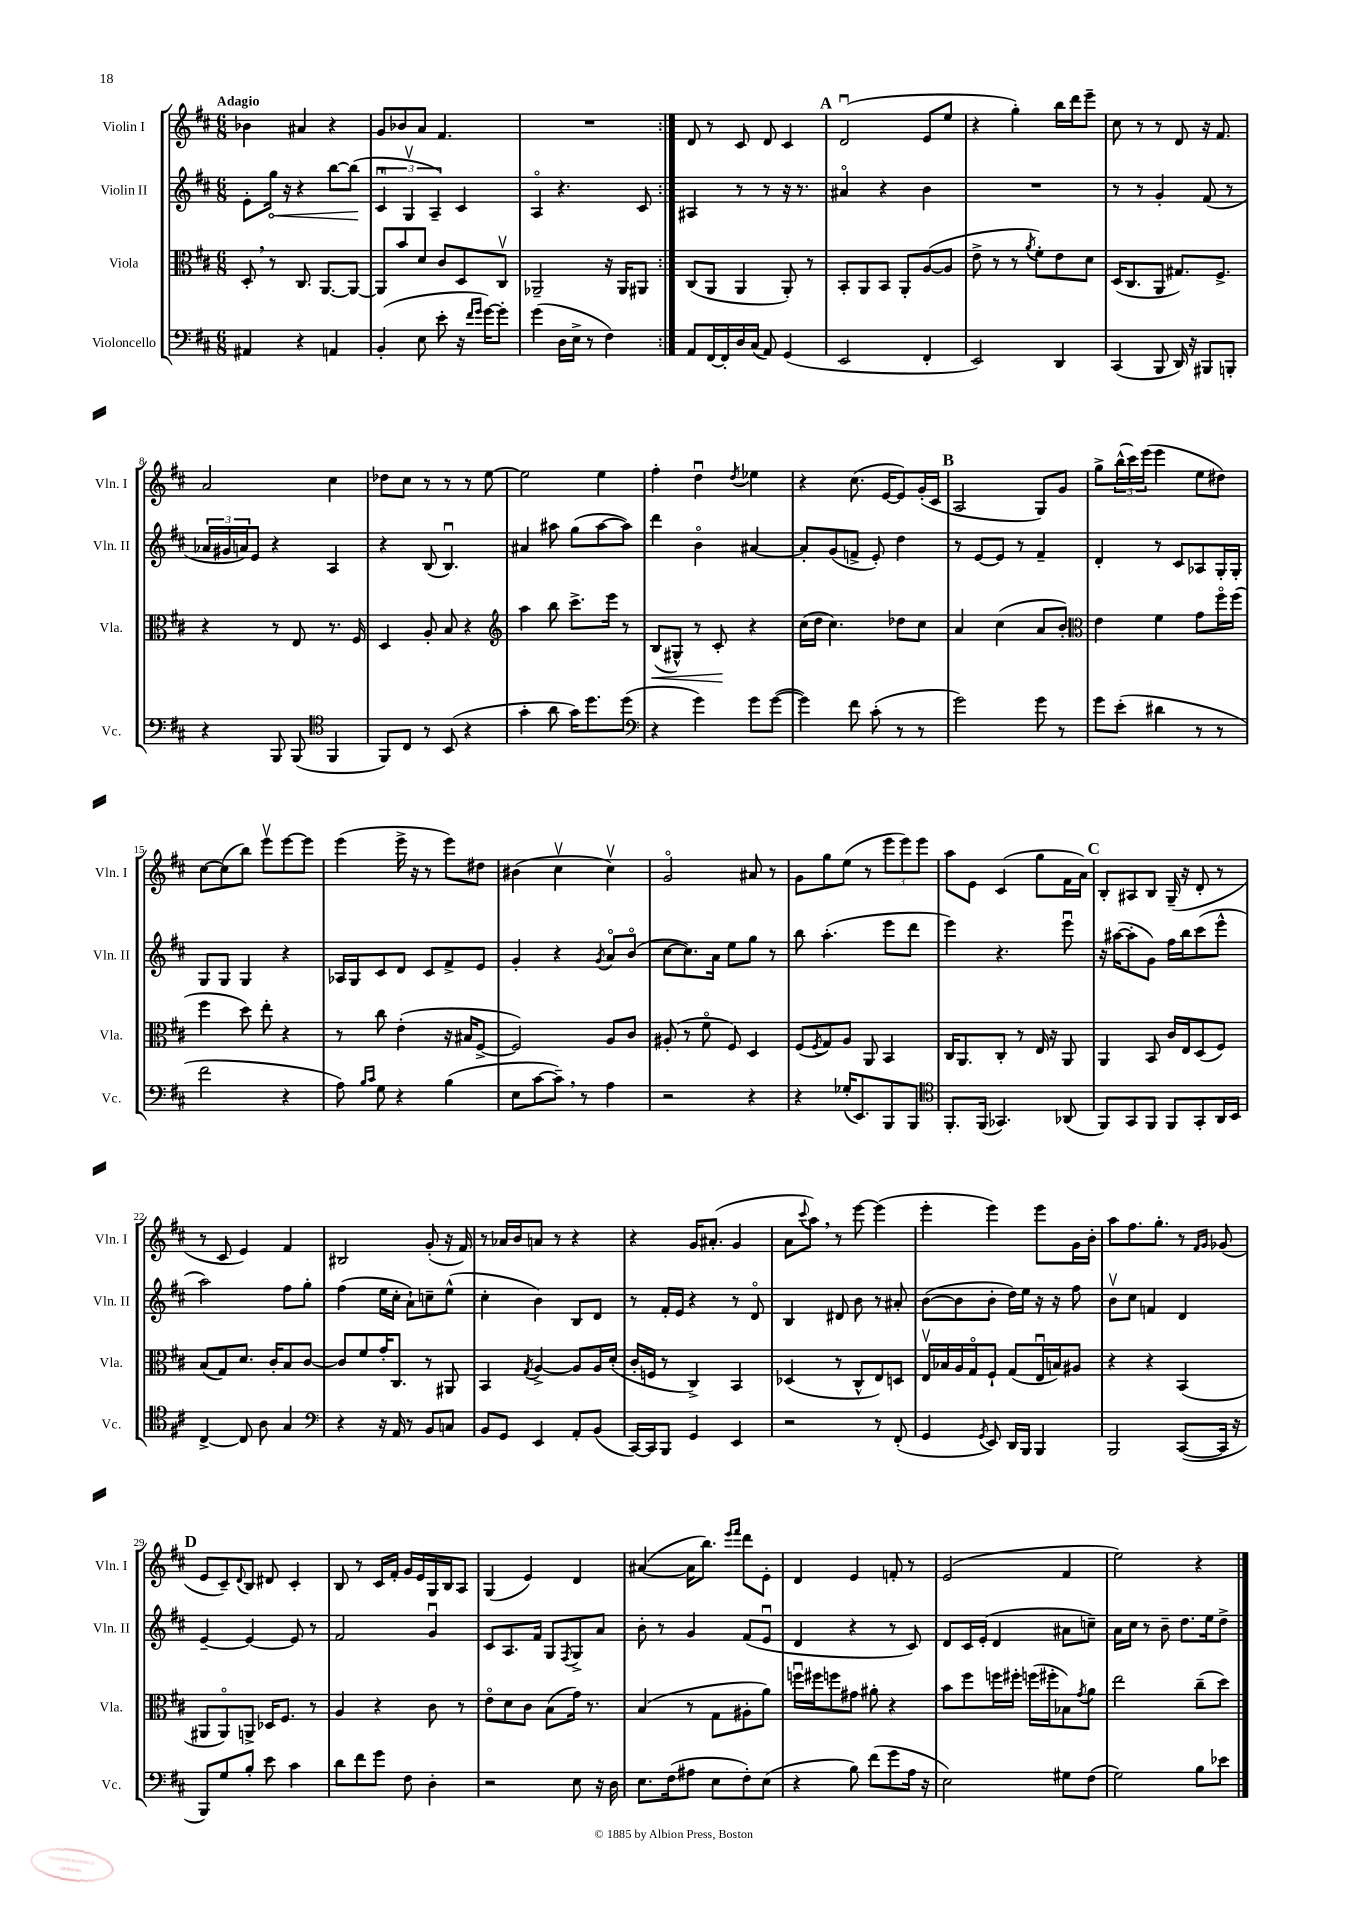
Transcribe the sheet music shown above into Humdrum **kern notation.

**kern	**kern	**kern	**kern
*staff4	*staff3	*staff2	*staff1
*clefF4	*clefC3	*clefG2	*clefG2
*k[f#c#]	*k[f#c#]	*k[f#c#]	*k[f#c#]
*M6/8	*M6/8	*M6/8	*M6/8
4AA#/	8D'/	8e'\L	4b-\
.	8r	16gg\Jk	.
.	.	16r	.
4r	8.C#/	4r	4a#/
.	[8.AA/L	.	.
4AA/	.	[8bb\L	4r
.	8AA/_J	(8bb\]J	.
=	=	=	=
(4BB'/	8AA/]L	6c#u/	8g/L
.	8b/	.	8b-/
.	.	6Gv/	.
8E\	8d/J	.	8a/J
.	.	6A~/)	.
8e'\	8c#/L	.	4.f#/
16r	8D/	4c#/	.
16qqf#/LL	.	.	.
16qqg/JJ	.	.	.
[16g\LK)	.	.	.
8g'\]J	8C#v/J	.	.
=	=	=	=
(4g\	2AA-~/	4Ao/	2.r
16D\LL	.	4.r	.
16E^\JJ	.	.	.
8r	.	.	.
4F#\)	16r	.	.
.	16AA-/LK	.	.
.	8AA#/J	8c#/	.
=:|!	=:|!	=:|!	=:|!
8AA/L	(8C#/L	4A#/	8d/
[16FF#/L	8AA/J	.	8r
16FF#'/]	.	.	.
16D/	4AA/	8r	8c#/
(16C#/JJ	.	.	.
8AA/)	.	8r	8d/
(4GG/	8AA'/)	16r	4c#/
.	.	8.r	.
.	8r	.	.
=	=	=	=
2EE/	8BB'/L	4a#o/	(2du/
.	8AA/	.	.
.	8BB/J	4r	.
.	8AA'/L	.	.
4FF#'/	([8A/	4b\	8e/L
.	8A/]J	.	8ee/J
=	=	=	=
2EE/)	8e^\	2.r	4r
.	8r	.	.
.	8r	.	4gg'\)
.	8qa/	.	.
.	8f#'\L)	.	.
4DD/	8e\	.	16bb\LL
.	.	.	16ddd\J
.	8d\J	.	8eee~\J
=	=	=	=
(4CC#/	(16D/LK	8r	8cc#\
.	8.C#/	.	.
.	.	8r	8r
8BBB/	8AA/J	4g'/	8r
16DD/)	8.G#/L)	.	8d/
16r	.	.	.
8BBB#/L	.	(8f#/	16r
.	8.F#^/J	.	8.f#/
8BBB'/J	.	8r	.
=	=	=	=
4r	4r	24a-/LL	2a/
.	.	24g#/	.
.	.	24a/J)	.
.	.	8e/J	.
8BBB/	8r	4r	.
(8BBB/	8E/	.	.
*clefC4	*	*	*
4FF#/	8.r	4A/	4cc#\
.	16F#/	.	.
=	=	=	=
8FF#/L)	4D/	4r	8dd-\L
8C#/J	.	.	8cc#\J
8r	8A'/	(8B/	8r
(8BB/	8B/	4.Bu/)	8r
4r	4r	.	8r
.	.	.	[8ee\
=	=	=	=
*	*clefG2	*	*
4g'\	4aa\	4a#/	2ee\]
8a\	8bb\	8aa#\	.
16g\LK)	8.ccc#^\L	(8gg\L	.
8.dd\	.	.	.
.	.	[8aa#\	4ee\
.	16eee\Jk	.	.
(8dd\J	8r	8aa#\]J)	.
=	=	=	=
*clefF4	*	*	*
4r	(8B/L	4ddd\	4ff#'\
.	8G#^^/J)	.	.
4g\)	8r	4bo\	4ddu\
.	8c#'/	.	.
.	.	.	8qdd/
8g\L	4r	[4a#/	4ee-\
([8g\J	.	.	.
=	=	=	=
4g\])	(16cc#\LL	8a#'/]L	4r
.	16dd\JJ	.	.
.	4.cc#\)	(8g/	.
8f#\	.	8f^/J	(8.cc#\
(8c#'\	.	8e'/)	.
.	.	.	[16e/LK
8r	8dd-\L	4dd\	8e/])
8r	8cc#\J	.	(16g'/L
.	.	.	16c#/JJ
=	=	=	=
2g\)	4a/	8r	2A/
.	.	[8e/L	.
.	(4cc#\	8e/]J	.
.	.	8r	.
8g\	8a/L	4f#~/	8G/L)
8r	8b'/J)	.	8g/J
=	=	=	=
*	*clefC3	*	*
8g\L	4e\	4d'/	8gg^\L
(8e'\J	.	.	(24bb^^\L
.	.	.	24ccc#\)
.	.	.	(24eee\JJ
4d#\	4f#\	8r	4eee\
.	.	8c#/L	.
8r	8g\L	8A-/	8ee\L
8r	16ff#o\L	16G'/L	8dd#\J)
.	(16ff#\JJ	16G'/JJ	.
=	=	=	=
2f#\	4ff#\	8G/L	[8cc#\L
.	.	8G/J	(8cc#\]
.	8dd\)	4G/	8bb\J)
.	8ee'\	.	8eeev\L
4r	4r	4r	[8eee\
.	.	.	8eee\]J
=	=	=	=
8A\)	8r	16A-/LL	(4eee\
.	.	16G/J	.
16qqB/LL	.	.	.
16qqc#/JJ	.	.	.
8G\	8cc#\	8c#/	.
4r	(4e'\	8d/J	16eee^\
.	.	.	16r
.	.	8c#/L	8r
(4B\	16r	8f#^/	8eee\L)
.	16B#/LK	.	.
.	[8F#^/J	8e/J	8dd#\J
=	=	=	=
8E\L	2F#/])	4g'/	(4b#\
[8c#\	.	.	.
8c#~\]J)	.	4r	4cc#v\
8r	.	.	.
.	.	8qg/	.
4A\	8A/L	8ao/L	4cc#v\)
.	8c#/J	(8bo/J	.
=	=	=	=
2r	(8A#'/	[8cc#\L	2go/
.	8r	8.cc#\])	.
.	8f#o\	.	.
.	.	16a\Jk	.
.	8F#/)	8ee\L	.
4r	4D/	8gg\J	8a#/
.	.	8r	8r
=	=	=	=
4r	(8F#/L	8bb\	8g\L
.	8qF#/	.	.
.	8G/)	(4.aa'\	8gg\
(16G-'/LK	8A/J	.	(8ee\J
8.EE/)	.	.	.
.	8AA/	.	8r
8BBB/	4BB/	8eee\L	12eee\L
.	.	.	12eee\)
8BBB/J	.	8ddd\J	.
.	.	.	12eee\J
=	=	=	=
*clefC4	*	*	*
8.FF#'/L	16C#/LK	4eee\)	8aa\L
.	8.AA/	.	.
.	.	.	8e\J
(16FF#/Jk	.	.	.
4.GG-/)	8C#'/J	4.r	(4c#/
.	8r	.	.
.	16E/	.	8gg\L
.	16r	.	.
(8AA-/	8AA/	8eeeu\	16f#\L
.	.	.	16a\JJ)
=	=	=	=
8FF#/L)	4AA/	16r	8B'/L
.	.	([16aa#\LK	.
8GG/	.	8aa#'\]	8A#/
8FF#/J	8BB/	8g\J)	8B/J
8FF#/L	16c#/LL	16ff#\LL	(16G~/
.	16E/J	16bb\J	16r
8GG'/	(8D/	(8ccc#\	8d'/
16AA/L	8F#/J)	8eee^^\J	8r
16BB/JJ	.	.	.
=	=	=	=
[4C#^/	(8B/L	2aa\)	8r
.	8G/)	.	8c#/
8C#/]	8.d/J	.	4e/)
8A\	.	.	.
.	16c#'/LK	.	.
4G/	8B/	8ff#\L	4f#/
.	[8c#/J	8gg'\J	.
=	=	=	=
*clefF4	*	*	*
4r	8c#/]L	(4ff#\	2B#/
.	8f#/	.	.
16r	16g'/K	16ee\LL	.
16AA/	8.C#/J	16cc#'\JJ	.
8r	.	8a`\L)	.
8BB/L	8r	8cc~\	(8g'/
8C/J	8AA#/	(8ee^^\J	16r
.	.	.	16f#/)
=	=	=	=
8BB/L	4BB/	4cc#'\	8r
8GG/J	.	.	16a-/LL
.	.	.	16b/J
.	8qG/	.	.
4EE/	[4A^/	4b\)	8a/J
.	.	.	8r
8AA'/L	8A/]L	8B/L	4r
(8BB/J	16A/L	8d/J	.
.	(16d'/JJ	.	.
=	=	=	=
[16CC#/LL)	16c#'/LL	8r	4r
16CC#/]J	16F/JJ	.	.
8BBB/J	8r	16f#'/LL	.
.	.	16e/JJ	.
4GG/	4C#^/)	4r	16g/LK
.	.	.	(8.a#'/J
4EE/	4BB/	8r	4g/
.	.	8do/	.
=	=	=	=
2r	(4D-/	4B/	8a\L
.	.	.	8qqccc#/
.	.	.	8aa\J)
.	8r	8d#/	8r
.	8C#^^/L	8b\	[8eee\
8r	8E/)	8r	(4eee\]
(8FF#'/	8D/J	8a#'/	.
=	=	=	=
4GG/	16Ev/LL	([8b\L	4eee'\
.	16B-/	.	.
.	16A/	8b\]	.
.	16Go/J	.	.
8qGG/	.	.	.
8EE/)	8F#`/J	8b'\J	4eee\)
16DD/LL	(8G/L	16dd\LL)	.
16BBB/JJ	.	16ee\JJ	.
4BBB/	16Eu/L	16r	8eee\L
.	16B/J)	16r	.
.	8A#/J	8ff#\	16g\L
.	.	.	16b'\JJ
=	=	=	=
2BBB/	4r	8bv\L	8aa\L
.	.	8cc#\J	8.ff#\
.	4r	4f/	.
.	.	.	8.gg'\J
([8CC#/L	(4BB/	4d/	8r
.	.	.	16qqf#/LL
.	.	.	16qqg/JJ
16CC#/]Jk	.	.	(8g-/
16r	.	.	.
=	=	=	=
8BBB/L)	8AA#/L	[4e~/	8e/L
8G/	8AA#o/)	.	8c#~/)
.	.	.	8qqd/
8B'/J	8AA^/J	4e/_	8B/J
8e\	16D-/LK	.	8d#/
.	8.F#/J	.	.
4c#\	.	8e/]	4c#'/
.	8r	8r	.
=	=	=	=
8d\L	4A/	2f#/	8B/
8f#\	.	.	8r
8g\J	4r	.	16c#/LL
.	.	.	16f#'/JJ
8F#\	.	.	16g/LL
.	.	.	16e/
4D'\	8c#\	4gu/	16G/
.	.	.	16B/J
.	8r	.	8A/J
=	=	=	=
2r	8eo\L	8c#/L	(4G/
.	8d\	8.A/	.
.	8c#\J	.	4e/)
.	.	16f#/Jk	.
.	(8B\L	8G/L	.
.	.	8qF#/	.
8E\	16g\Jk)	8G^/	4d/
.	8.r	.	.
16r	.	8a/J	.
16D\	.	.	.
=	=	=	=
8.E\L	(4B/	8b'\	([4a#/
.	.	8r	.
(16F#\k	.	.	.
8A#\J	8r	4g/	16a#\]LK
.	.	.	8.bb\J)
8E\L	8G\L	.	.
.	.	.	16qqeee/LL
.	.	.	16qqfff#/JJ
8F#'\)	8A#'\	(8f#/L	8ddd\L
(8E\J	8a\J)	8eu/J	8e'\J
=	=	=	=
4r	16ffu\LL	4d/	4d/
.	16ff#\J	.	.
.	8ff\	.	.
8B\)	8g#\J	4r	4e/
(8f#\L	8a#'\	.	.
8g\	4r	8r	8f'/
16A\Jk	.	8c#/)	8r
16r	.	.	.
=	=	=	=
2E\)	8b\L	8d/L	(2e/
.	8ff#\	16c#/L	.
.	.	(16e'/JJ	.
.	16ff\L	4d/	.
.	16ff#'\JJ	.	.
.	(16ff\LL	.	.
.	16ff#'\J	.	.
8G#\L	8B-\)	8a#\L	4f#/
.	8qg/	.	.
(8F#\J	8a\J	8cc~\J)	.
=	=	=	=
2G\)	2ee\	16a\LL	2ee\)
.	.	16cc#\JJ	.
.	.	8r	.
.	.	8b~\	.
.	.	8.dd\L	.
8B\L	(8cc#~\L	.	4r
.	.	16ee\k	.
8e-\J	8dd\J)	8dd^\J	.
==	==	==	==
*-	*-	*-	*-
